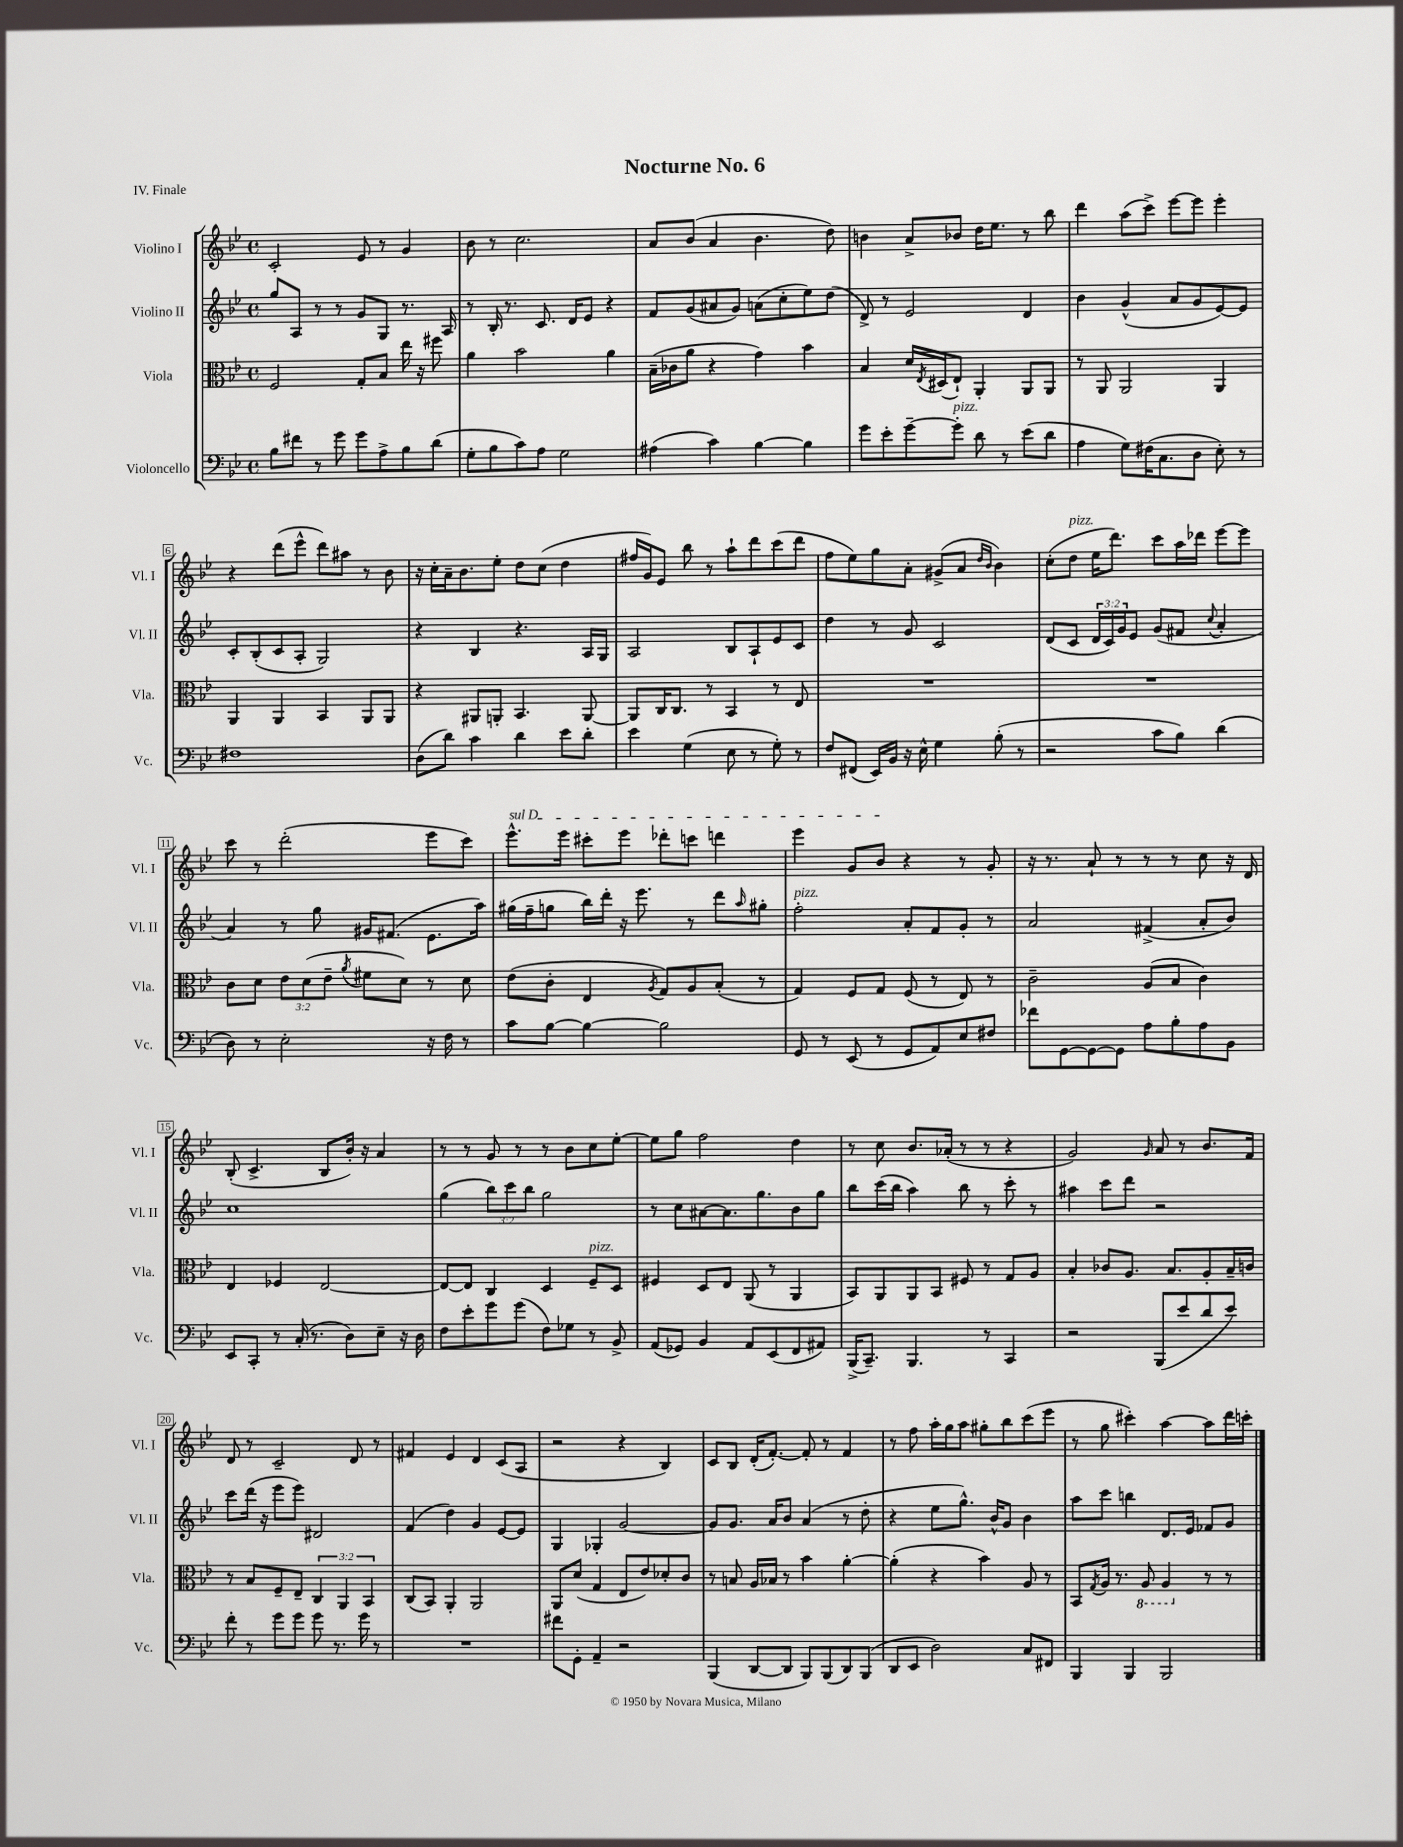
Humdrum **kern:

**kern	**kern	**kern	**kern
*staff4	*staff3	*staff2	*staff1
*clefF4	*clefC3	*clefG2	*clefG2
*k[b-e-]	*k[b-e-]	*k[b-e-]	*k[b-e-]
*M4/4	*M4/4	*M4/4	*M4/4
*met(c)	*met(c)	*met(c)	*met(c)
8B-\L	2F/	8gg/L	2c'/
8f#\J	.	8A/J	.
8r	.	8r	.
8g\	.	8r	.
8g\L	8G'/L	8g/L	8e-/
8A^\	8B-/J	8G/J	8r
8B-\	16ee-\	8.r	4g/
.	16r	.	.
(8d\J	8ff#\	.	.
.	.	16A/	.
=	=	=	=
8G'\L	4a\	8r	8b-\
8B-\	.	16B-'/	8r
.	.	8.r	.
8c\)	2b-\	.	2.cc\
8A\J	.	8.c/	.
2G\	.	.	.
.	.	16d/LK	.
.	.	8e-/J	.
.	4a\	4r	.
=	=	=	=
(4A#\	(16B-~\LL	8f/L	8a/L
.	16c-\J	.	.
.	8a\J	(8g/	(8b-/J
4c\)	4r	8a#/	4a/
.	.	8g/J)	.
[4B-\	4g\)	(8a\L	4.b-\
.	.	8cc'\	.
4B-\]	4b-\	8ee-\)	.
.	.	(8dd\J	8dd\)
=	=	=	=
8g\L	4B-/	8d^/)	4b\
8e-'\	.	8r	.
[8g~\	16d/LL	2e-/	8a^/L
.	8qE-/	.	.
.	(16D#/J	.	.
8g'\]J	8E-`/J)	.	8b-/J
8d\	4AA'/	.	16dd\LK
.	.	.	8.ee-\J
8r	.	.	.
(8e-\L	8AA/L	4d/	8r
8d\J	8AA/J	.	8bb-\
=	=	=	=
4A\	8r	4b-\	4ddd\
.	8AA/	.	.
8G\L)	2AA/	(4g^^/	(8aa\L
(16F#\K	.	.	8ccc^\J)
8.C\	.	.	.
.	.	8a/L	[8eee-\L
8D\J	.	8g/	8eee-\]J
8E-'\)	4AA/	[8e-/)	4eee-'\
8r	.	8e-/]J	.
=	=	=	=
1F#	4AA/	8c'/L	4r
.	.	(8B-'/	.
.	4AA/	8c/	(8ddd\L
.	.	8A'/J	8eee-^^\J
.	4BB-/	2G/)	8ddd\L)
.	.	.	8aa#\J
.	8AA/L	.	8r
.	8AA/J	.	8b-\
=	=	=	=
(8D\L	4r	4r	16r
.	.	.	16cc'\LL
8d\J)	.	.	16a~\J
.	.	.	8.b-\
4c\	8AA#/L	4B-/	.
.	8AA'/J	.	8ee-'\J
4d\	4.BB-/	4.r	8dd\L
.	.	.	(8cc\J
8e-\L	.	.	4dd\
8d'\J	[8AA/	16A/LL	.
.	.	16G/JJ	.
=	=	=	=
4e-\	8AA/]L	2A/	16ff#/LL
.	.	.	16g/J)
.	16C/K	.	8e-/J
.	8.C/J	.	.
(4G\	.	.	8bb-\
.	8r	.	8r
8E-\	4BB-/	8B-/L	8aa`\L
8r	.	8A`/	8ddd\
8G'\)	8r	8e-/	(8ccc\
8r	8E-/	8c/J	8ddd\J
=	=	=	=
8F/L	1r	4dd\	8ff\L
(8FF#/J	.	.	8ee-\)
16EE-/LL)	.	8r	8gg\
16BB-/JJ	.	.	.
16r	.	8g/	8a'\J
16E-^^\	.	.	.
4G\	.	2c/	(8g#^/L
.	.	.	8a/J
.	.	.	16qqdd/LL
.	.	.	16qqb-/JJ
(8B-'\	.	.	4b-\)
8r	.	.	.
=	=	=	=
2r	1r	(8d/L	(8cc'\L
.	.	8c/J	8dd\J
.	.	24d/LL	16ee-\LK
.	.	24c/)	.
.	.	.	8.ddd\J)
.	.	24g/J	.
.	.	8e-/J	.
8c\L	.	(8g/L	8ccc\L
8B-\J)	.	8f#/J	16aa\L
.	.	.	16ddd-\JJ
.	.	8qqcc/	.
(4d\	.	4a'/	[8eee-\L
.	.	.	8eee-\]J
=	=	=	=
8D\)	8c\L	4a/)	8ccc\
8r	8d\J	.	8r
2E-'\	12e-\L	8r	(2ddd'\
.	(12d\	.	.
.	.	8gg\	.
.	12e-~\J	.	.
.	8qa/	.	.
.	8f#\L	16g#/LK	.
.	.	(8.f#/J	.
.	8d\J)	.	.
16r	8r	8.e-\L	8eee-\L
16F\	.	.	.
8r	8d\	.	8ccc\J)
.	.	16aa\Jk)	.
=	=	=	=
8c\L	(8e-\L	(16gg#\LL	8.eee-^^\L
.	.	16ff~\J	.
[8B-\J	8c'\J	8gg\J	.
.	.	.	16eee-\Jk
4B-\_	4E-/	16bb-\LL)	8ccc#'\L
.	.	16ddd'\JJ	.
.	.	16r	8eee-\J
.	.	8.eee-\	.
.	8qA/	.	.
2B-\]	8G/L)	.	8ddd-'\L
.	8A/	8r	8ccc\J
.	(8B-'/J	8ddd\L	4ddd\
.	.	16qqaa/	.
.	8r	8gg#'\J	.
=	=	=	=
8GG/	4G/)	2ff'\	4eee-\
8r	.	.	.
(8EE-/	8F/L	.	8g/L
8r	8G/J	.	8b-/J
8GG/L	(8F/	8a'/L	4r
8AA/)	8r	8f/	.
8E-/	8E-/)	8g'/J	8r
8F#/J	8r	8r	8g'/
=	=	=	=
8f-\L	2c~\	2a/	16r
.	.	.	8.r
[8GG\	.	.	.
8GG\_	.	.	8a`/
8GG\]J	.	.	8r
8A\L	(8A/L	(4f#^/	8r
8B-'\	8B-/J	.	8r
8A\	4c\)	8a'/L	8cc\
8BB-\J	.	8b-/J)	16r
.	.	.	16d/
=	=	=	=
8EE-/L	4E-/	1cc	(8B-'/
8CC'/J	.	.	4.c^/
8r	4F-/	.	.
(16C'/	.	.	.
8.r	.	.	.
.	[2E-/	.	8B-/L
8D\L)	.	.	16b-'/Jk)
.	.	.	16r
8E-~\J	.	.	4a/
16r	.	.	.
16D\	.	.	.
=	=	=	=
8F\L	8E-/_L	(4gg\	8r
8e-'\	8E-/]J	.	8r
8g\	4C/	12bb-\L)	8g/
.	.	12ccc\	.
(8g\J	.	.	8r
.	.	12bb-\J	.
8F\L)	4D/	2gg\	8r
8G-\J	.	.	8b-\L
8r	8F~/L	.	8cc\
8BB-^/	8D/J	.	[8ee-'\J
=	=	=	=
(8AA/L	4F#/	8r	8ee-\]L
8GG-/J)	.	8cc\L	8gg\J
4BB-/	8D/L	[8a#\	2ff\
.	8E-/J	8.a#\]	.
8AA/L	(8AA/	.	.
.	.	8.gg\	.
(8EE-/	8r	.	.
8FF/	4AA/	8b-\	4dd\
8AA#/J)	.	8gg\J	.
=	=	=	=
(16BBB-^/LK	8BB-/L)	8bb-\L	8r
8.CC~/J)	.	.	.
.	8AA/	(16ccc\L	8cc\
.	.	16bb-\JJ	.
4.BBB-/	8AA/	4aa\)	8.b-/L
.	8BB-/J	.	.
.	.	.	(16a-'/Jk
.	8F#/	8bb-\	8r
8r	8r	8r	8r
4CC/	8G/L	8ccc'\	4r
.	8A/J	8r	.
=	=	=	=
2r	4B-'/	4aa#\	2g/)
.	8c-/L	8ccc\L	.
.	8.A/J	8ddd\J	.
.	.	.	16qqg/
(8BBB-/L	.	2r	8a/
.	8.B-/L	.	.
8e-/	.	.	8r
8d/	8A'/	.	8.b-/L
8e-/J)	16B-~/L	.	.
.	16c/JJ	.	16f/Jk
=	=	=	=
8f'\	8r	8ccc\L	8d/
8r	8B-/L	(16ddd\Jk	8r
.	.	16r	.
8g\L	8F~/	8eee-\L	2c~/
8g\J	8E-~/J	8eee-\J)	.
8g\	6C/	2d#/	.
8.r	.	.	.
.	6AA/	.	.
.	.	.	8d/
16g\	.	.	.
.	6BB-/	.	.
8r	.	.	8r
=	=	=	=
1r	(8C/L	(4f/	4f#/
.	8BB-/J)	.	.
.	4AA'/	4dd\)	4e-/
.	2AA/	4g/	4d/
.	.	[8e-/L	(8c/L
.	.	8e-/]J	8A/J
=	=	=	=
8f#\L	8AA/L	4G/	2r
8GG'\J	(8d/J	.	.
4AA~/	4G/	4G-'/	.
2r	8E-/L	[2g/	4r
.	8e-/)	.	.
.	8d-'/	.	4B-/)
.	8c/J	.	.
=	=	=	=
(4BBB-/	8r	8g/]L	8c/L
.	8B/	8.g/J	8B-/J
[8DD/L	16A/LL	.	(16d'/LK
.	16B-/JJ	16a/LK	[8.f'/J)
8DD/]J	8r	8b-/J	.
8BBB-/L)	4b-\	(4a/	8f'/]
(8BBB-/	.	.	8r
8DD/)	[4a'\	8r	4f/
(8BBB-/J	.	8dd'\	.
=	=	=	=
8DD/L	(4a'\]	4r	8r
8EE-/J	.	.	8ff\
2D\)	4r	8ee-\L	16aa'\LL
.	.	.	16gg\J
.	.	8.gg^^\J)	8aa\J
.	4b-\)	.	8gg#'\L
.	.	16b-^^/LK	.
.	.	8g/J	8bb-\
8C/L	8A/	4b-\	(8ccc\
8FF#/J	8r	.	8eee-\J
=	=	=	=
4BBB-/	8BB-/L	8aa\L	8r
.	8qG/	.	.
.	16A/Jk	8ccc\J	8gg\
.	8.r	.	.
4BBB-/	.	4bb\	4ccc#'\)
.	8AA/	.	.
2BBB-/	4AA/	8.d/L	[4aa\
.	.	16e-/Jk	.
.	8r	8f-/L	8aa\]L
.	8r	8g/J	16ddd\L
.	.	.	16ccc'\JJ
==	==	==	==
*-	*-	*-	*-
